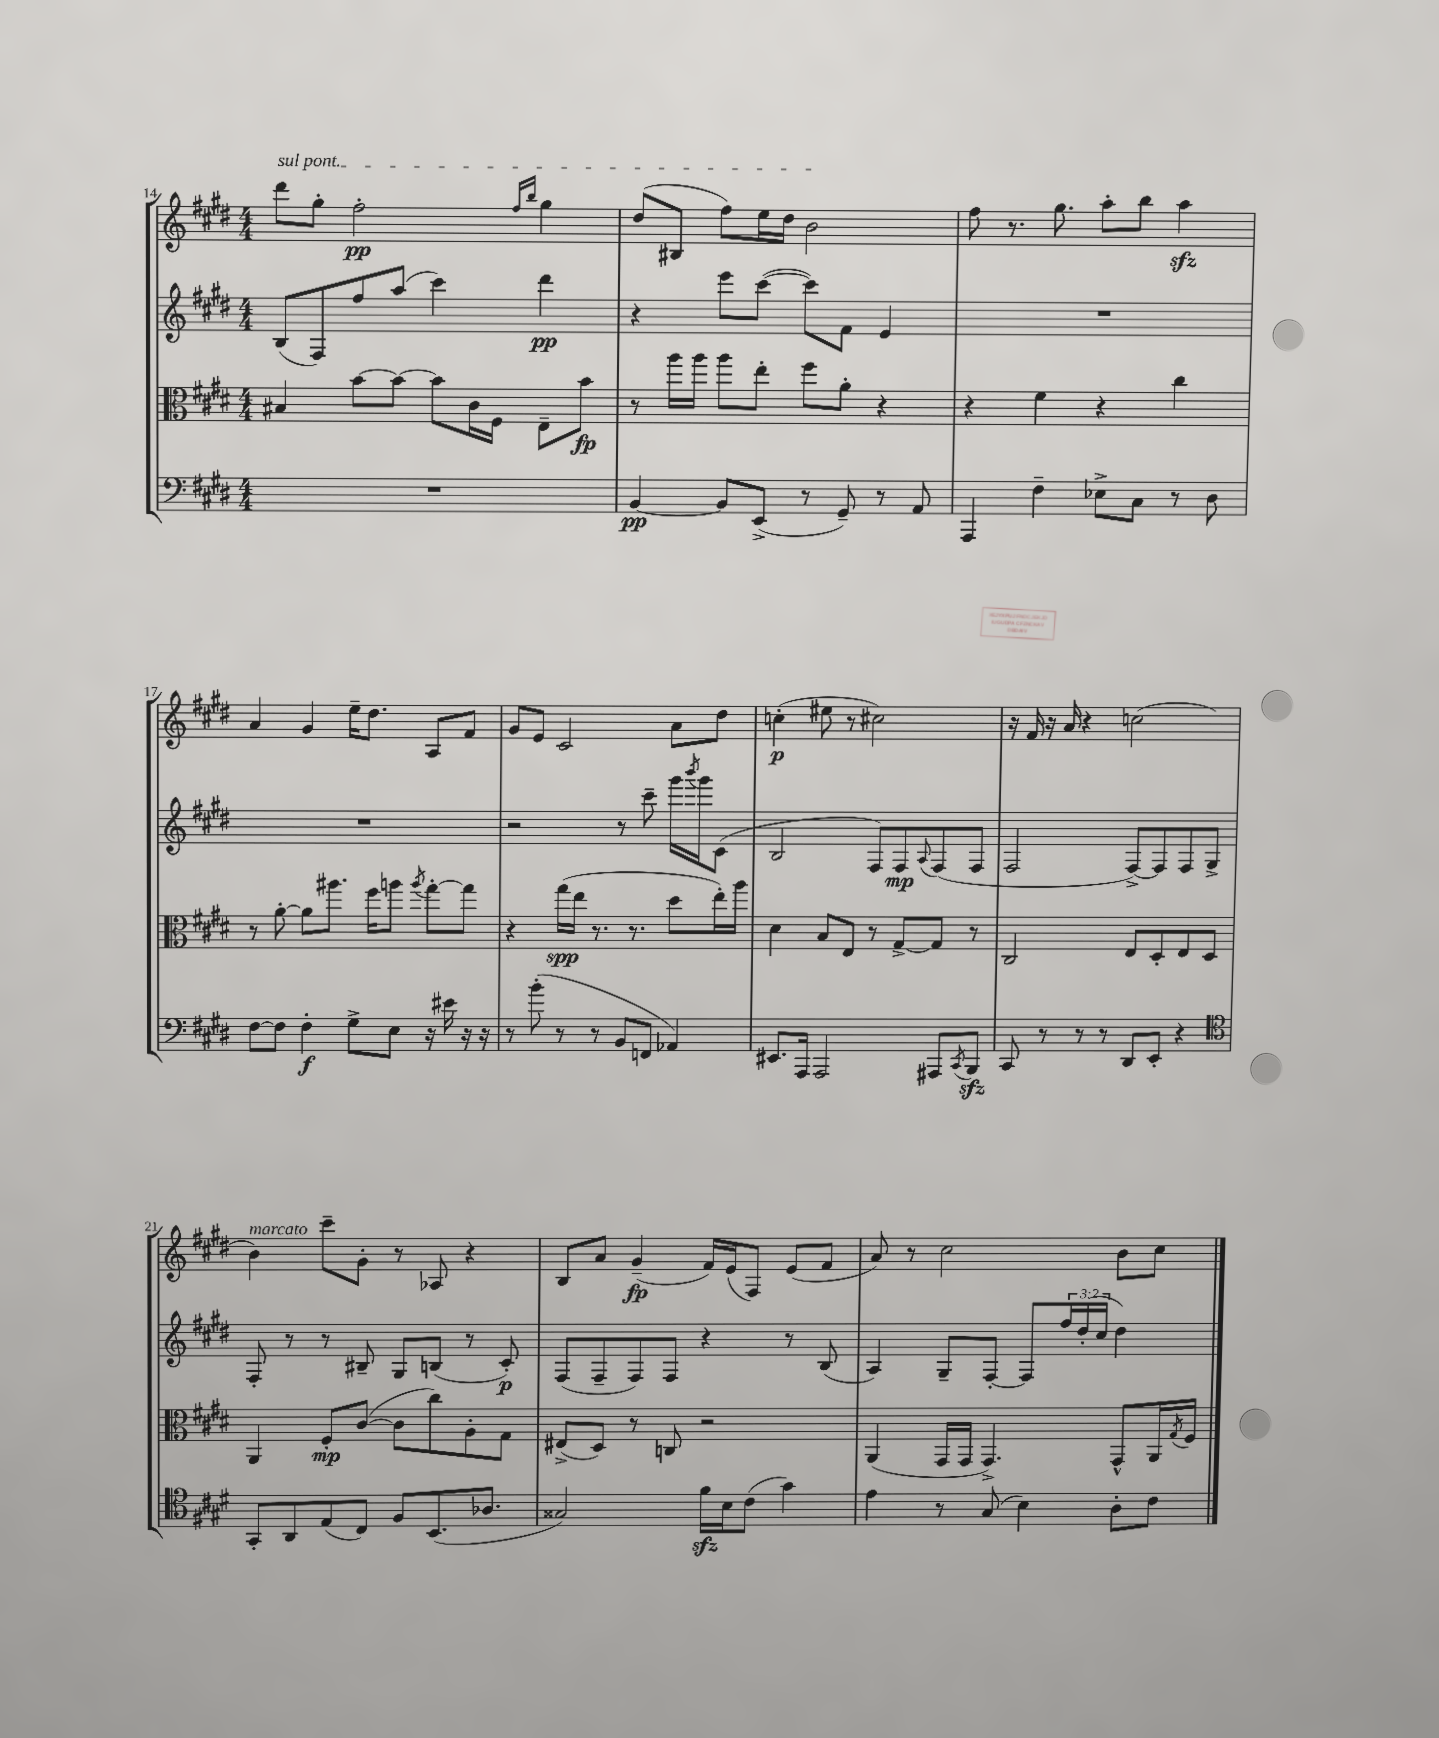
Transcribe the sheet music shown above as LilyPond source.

<<
\new StaffGroup <<
\new Staff = "s0" {
    \clef treble \key e \major \numericTimeSignature \time 4/4
    \once \override TextSpanner.bound-details.left.text = \markup { \italic "sul pont." } dis'''8\startTextSpan gis''8-. fis''2-.\pp \grace { fis''16 b''16 } gis''4 |
    dis''8( bis8 fis''8) e''16 dis''16 b'2\stopTextSpan |
    fis''8 r8. gis''8. a''8-. b''8 a''4\sfz |
    a'4 gis'4 e''16-- dis''8. a8 fis'8 |
    gis'8 e'8 cis'2 a'8 dis''8 |
    c''4-.\p( eis''8 r8 cis''2) |
    r16 fis'16 r16 a'16 r4 c''2( |
    b'4^\markup { \italic "marcato" }) cis'''8-- gis'8-. r8 aes8 r4 |
    b8 a'8 gis'4--\fp( fis'16) e'16( fis8) e'8( fis'8 |
    a'8) r8 cis''2 b'8 cis''8 \bar "|." |
}
\new Staff = "s1" {
    \clef treble \key e \major \numericTimeSignature \time 4/4 \override Staff.TupletNumber.text = #tuplet-number::calc-fraction-text
    b8( fis8) fis''8 a''8( cis'''4) dis'''4\pp |
    r4 e'''8 cis'''8~( cis'''8) fis'8 e'4 |
    R1 |
    R1 |
    r2 r8 cis'''8-- gis'''16 \acciaccatura { b'''8 } gis'''16 cis'8( |
    b2 fis8) fis8\mp \appoggiatura { a8 } fis8( fis8 |
    fis2 fis8~->) fis8 fis8 gis8-> |
    fis8-. r8 r8 bis8-- gis8 b8( r8 cis'8-.\p) |
    fis8( fis8-- fis8) fis8 r4 r8 b8( |
    a4) gis8-- fis8~-. fis8 \tuplet 3/2 { fis''16 dis''16-.( cis''16 } dis''4) \bar "|." |
}
\new Staff = "s2" {
    \clef alto \key e \major \numericTimeSignature \time 4/4
    bis4 b'8~ b'8~ b'8 cis'16 fis16 e8-- b'8\fp |
    r8 a''16 a''16 a''8 e''8-. fis''8 a'8-. r4 |
    r4 fis'4 r4 cis''4 |
    r8 a'8~-. a'8 ais''8. fis''16 a''8 \acciaccatura { a''8 } gis''8~-. gis''8 |
    r4 gis''16\spp( e''16 r8. r8. dis''8 e''16-.) a''16 |
    dis'4 b8 e8 r8 gis8~-> gis8 r8 |
    cis2 e8 dis8-. e8 dis8 |
    a,4 fis8-.\mp cis'8~( cis'8 cis''8) a8-. gis8 |
    eis8->( dis8) r8 c8 r2 |
    a,4( gis,16 gis,16 gis,4.->) gis,8-^ a,16 \acciaccatura { gis8 } fis16 \bar "|." |
}
\new Staff = "s3" {
    \clef bass \key e \major \numericTimeSignature \time 4/4
    R1 |
    b,4~\pp b,8 e,8->( r8 gis,8--) r8 a,8 |
    a,,4 fis4-- ees8-> cis8 r8 dis8 |
    fis8~ fis8 fis4-.\f gis8-> e8 r16 eis'16 r16 r16 |
    r8 b'8-.( r8 r8 b,8 f,8 aes,4) |
    eis,8. a,,16 a,,2 ais,,8 \acciaccatura { cis,8 } b,,8\sfz |
    cis,8 r8 r8 r8 dis,8 e,8-. r4 |
    \clef tenor gis,8-. a,8 e8( cis8) fis8 b,8.( aes8. |
    gisis2) fis'16\sfz b16 cis'8( gis'4) |
    e'4 r8 gis8( b4) a8-. cis'8 \bar "|." |
}
>>
>>
\layout { \context { \Score currentBarNumber = #14 } }
